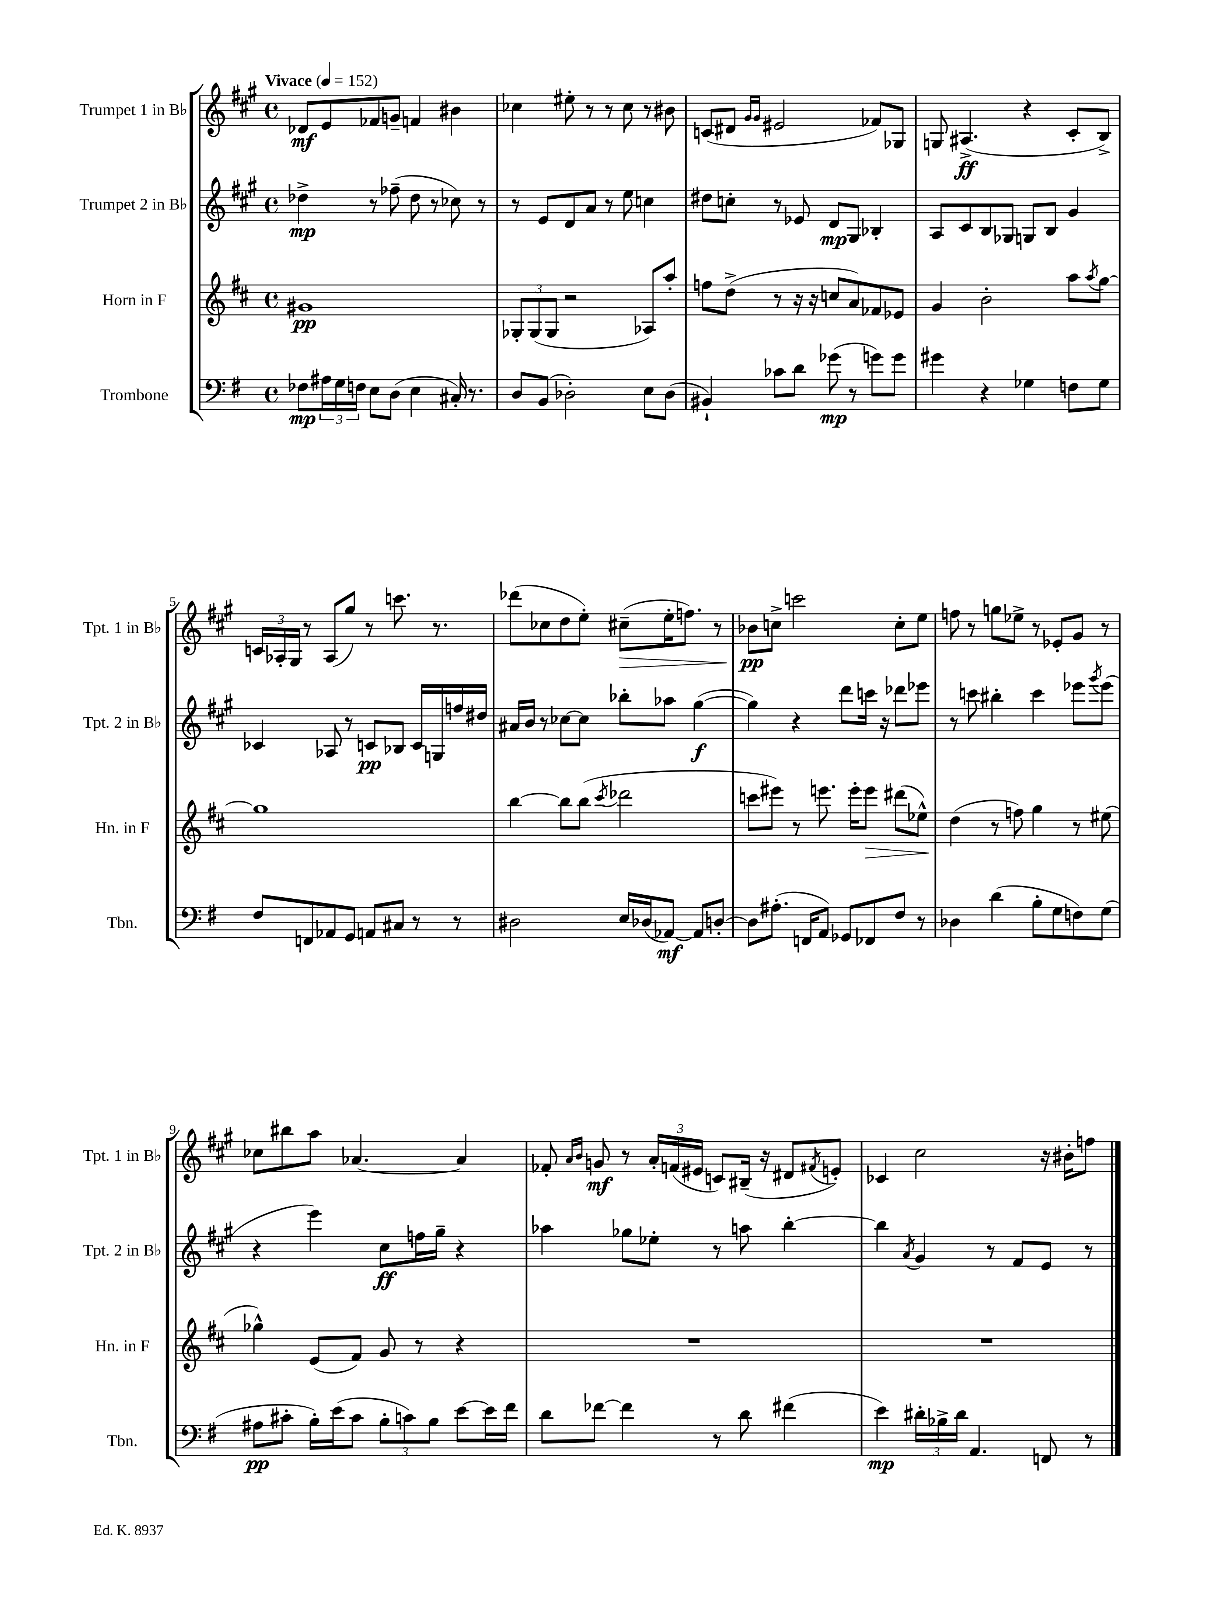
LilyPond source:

<<
\new StaffGroup <<
\new Staff = "s0" \with { instrumentName = "Trumpet 1 in Bb" shortInstrumentName = "Tpt. 1 in Bb" } {
    \clef treble \key a \major \defaultTimeSignature \time 4/4 \tempo "Vivace" 4 = 152
    des'8\mf e'8 fes'8 g'8-- f'4 bis'4 |
    ces''4 eis''8-. r8 r8 ces''8 r8 bis'8 |
    c'8( dis'8 \grace { gis'16 gis'16 } eis'2 fes'8) ges8 |
    g8 ais4.->\ff( r4 cis'8-. b8->) |
    \tuplet 3/2 { c'16 aes16-. gis16 } r8 aes8( gis''8) r8 c'''8. r8. |
    des'''8( ces''8 d''8 e''8-.) cis''8--\>( e''16-. f''8.) r8 |
    bes'8\pp\! c''8-> c'''2 c''8-. e''8 |
    f''8 r8 g''8 ees''8-> r8 ees'8-. gis'8 r8 |
    ces''8 bis''8 a''8 aes'4.~ aes'4 |
    fes'8-. \grace { a'16 b'16 } g'8\mf r8 \tuplet 3/2 { a'16-. f'16( eis'16 } c'8) bis16--( r16 dis'8 \acciaccatura { fis'8 } e'8-.) |
    ces'4 cis''2 r16 bis'16-. f''8 \bar "|." |
}
\new Staff = "s1" \with { instrumentName = "Trumpet 2 in Bb" shortInstrumentName = "Tpt. 2 in Bb" } {
    \clef treble \key a \major \defaultTimeSignature \time 4/4
    des''4->\mp r8 fes''8--( des''8 r8 ces''8) r8 |
    r8 e'8 d'8 a'8 r8 e''8 c''4 |
    dis''8 c''8-. r8 ees'8 d'8\mp gis8 bes4-. |
    a8 cis'8 b8 ges8 g8 b8 gis'4 |
    ces'4 aes8 r8 c'8\pp bes8 c'16 g16 f''16 dis''16 |
    ais'16 b'16 r8 ces''8~ ces''8 bes''8-. aes''8 gis''4~\f( |
    gis''4) r4 d'''8 c'''16 r16 des'''8 ees'''8 |
    r8 c'''8 bis''4-. c'''4 ees'''8 \acciaccatura { gis'''8 } ees'''8( |
    r4 e'''4) cis''8\ff f''16 gis''16-- r4 |
    aes''4 ges''8 ees''8-. r8 a''8 b''4~-. |
    b''4 \acciaccatura { a'8 } gis'4 r8 fis'8 e'8 r8 \bar "|." |
}
\new Staff = "s2" \with { instrumentName = "Horn in F" shortInstrumentName = "Hn. in F" } {
    \clef treble \key d \major \defaultTimeSignature \time 4/4
    gis'1\pp |
    \tuplet 3/2 { ges8-. ges8( ges8 } r2 aes8) a''8-. |
    f''8 d''8->( r8 r16 r16 c''8 a'8) fes'8 ees'8 |
    g'4 b'2-. a''8 \acciaccatura { a''8 } g''8~ |
    g''1 |
    b''4~ b''8 b''8( \acciaccatura { cis'''8 } des'''2 |
    c'''8 eis'''8) r8 e'''8. e'''16-. e'''8\> dis'''8( ees''8-^) |
    d''4\!( r8 f''8) g''4 r8 eis''8( |
    ges''4-^) e'8( fis'8) g'8 r8 r4 |
    R1 |
    R1 \bar "|." |
}
\new Staff = "s3" \with { instrumentName = "Trombone" shortInstrumentName = "Tbn." } {
    \clef bass \key g \major \defaultTimeSignature \time 4/4
    fes8\mp \tuplet 3/2 { ais16 g16 f16 } e8 d8( e4 cis16-.) r8. |
    d8 b,8( des2-.) e8 des8( |
    bis,4-!) ces'8 d'8 ges'8\mp( r8 g'8) g'8 |
    gis'4 r4 ges4 f8 ges8 |
    fis8 f,8 aes,8 g,8 a,8 cis8 r8 r8 |
    dis2 e16 des16( aes,8~\mf) aes,8 d8~-. |
    d8 ais8.-.( f,16 a,8) ges,8 fes,8 fis8 r8 |
    des4 d'4( b8-. g8 f8) g8( |
    ais8\pp cis'8-. b16-.) e'16( cis'8 \tuplet 3/2 { b8-. c'8) b8 } e'8~ e'16 fis'16 |
    d'8 fes'8~ fes'4 r8 d'8 fis'4( |
    e'4\mp) \tuplet 3/2 { dis'16-. bes16-> dis'16 } a,4. f,8 r8 \bar "|." |
}
>>
>>
